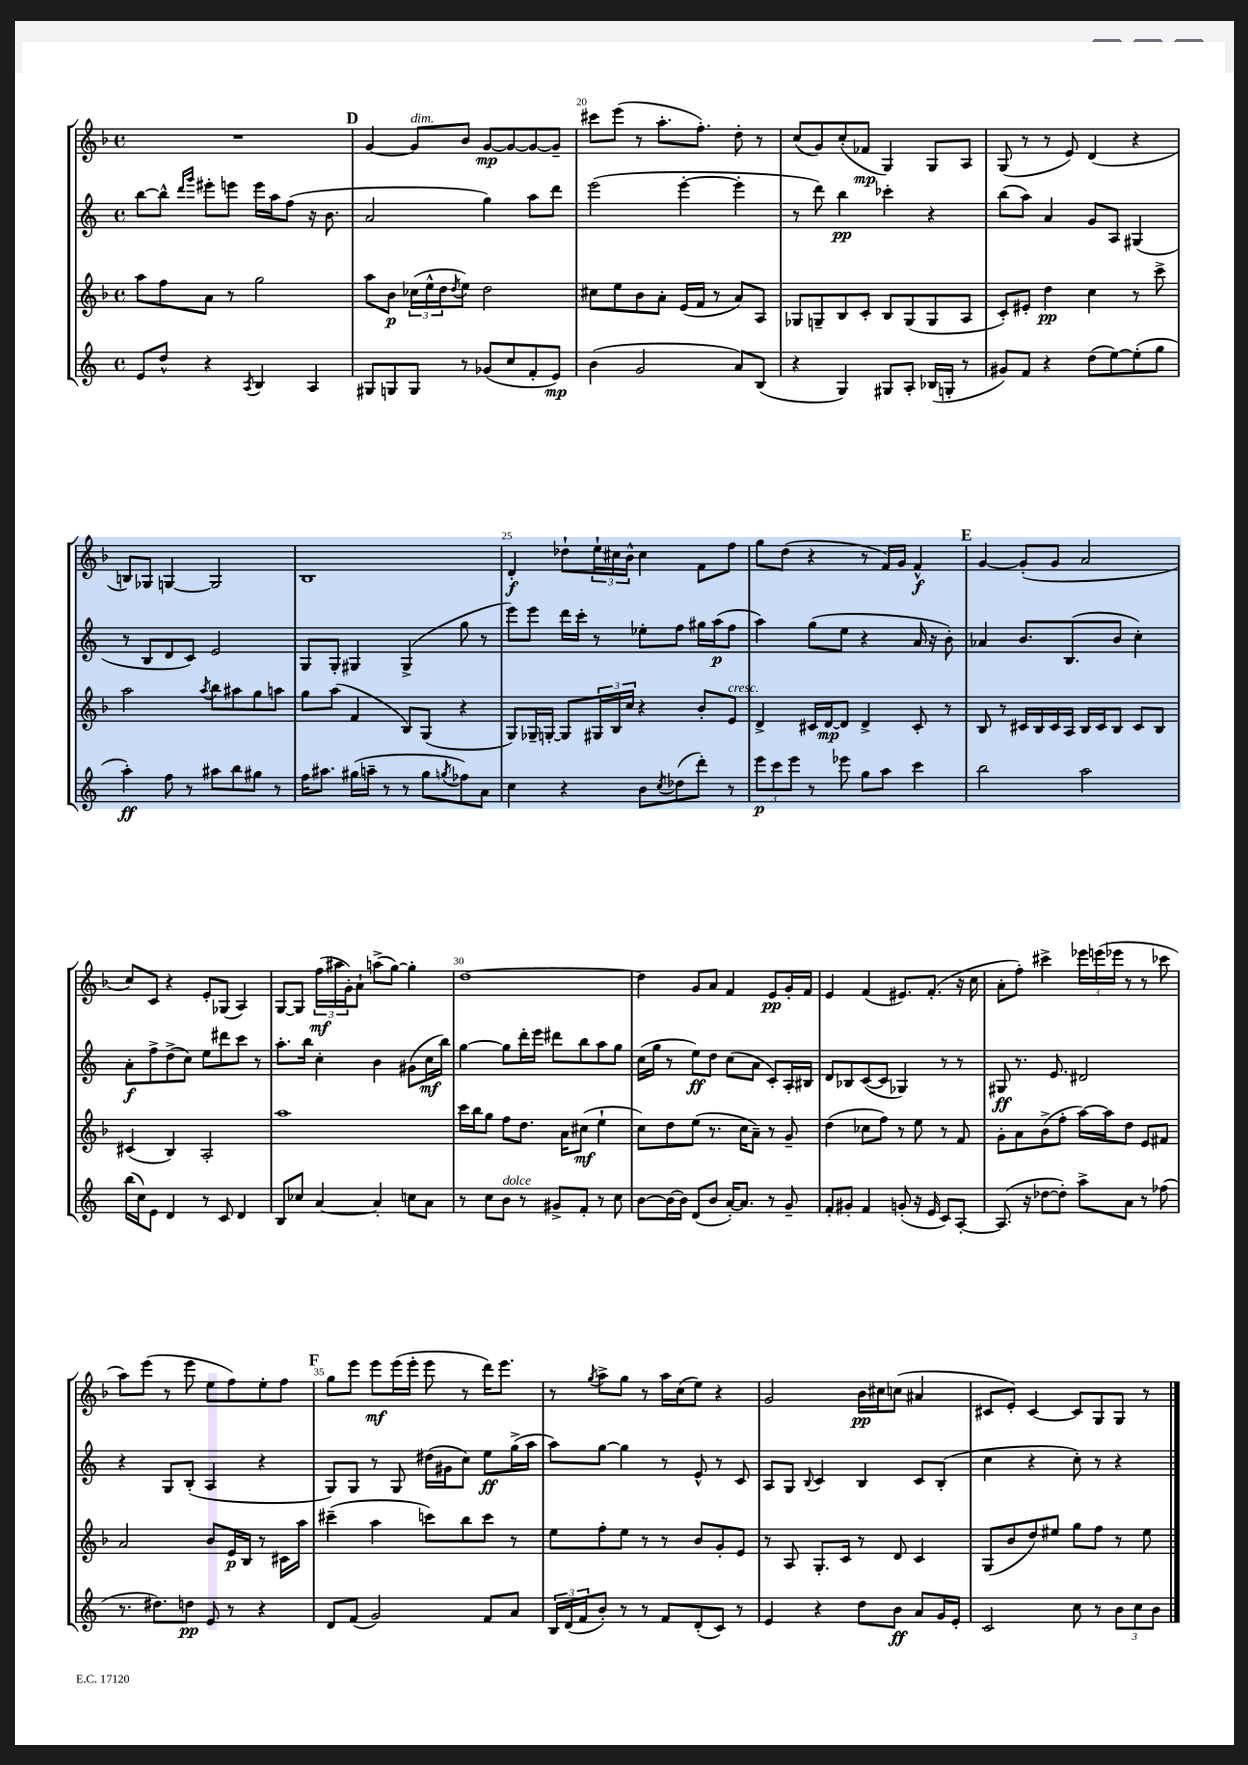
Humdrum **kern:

**kern	**kern	**kern	**kern
*staff4	*staff3	*staff2	*staff1
*clefG2	*clefG2	*clefG2	*clefG2
*k[]	*k[b-]	*k[]	*k[b-]
*M4/4	*M4/4	*M4/4	*M4/4
*met(c)	*met(c)	*met(c)	*met(c)
8e	8aa	[8bb	1r
8dd^^	8ff	8bb^^]	.
.	.	16qqddd	.
.	.	16qqggg	.
4r	8a	8eee#'	.
.	8r	8eee	.
8qA	.	.	.
4B	2gg	16eee	.
.	.	16aa	.
.	.	(8ff	.
4A	.	16r	.
.	.	8.b	.
=	=	=	=
8G#	8aa	2a	[4g
8G	8b-	.	.
8G	(24cc-	.	8g]
.	24ee^^	.	.
.	24dd	.	.
.	8qdd	.	.
8r	8ee)	.	8b-
(8g-	2dd	4gg)	[8g
8cc	.	.	8g_
8f'	.	8aa	8g_
8e)	.	8ddd	8g~]
=	=	=	=
(4b	8cc#	(2eee	8ccc#
.	8ee	.	(8eee
2g	8b-	.	8r
.	8a'	.	8.aa'
.	(16e	[4eee'	.
.	16f	.	8.ff')
.	8r	.	.
8a)	8a)	4eee']	8dd'
(8B	8A	.	8r
=	=	=	=
4r	8G-	8r	(8cc
.	8G~	8ddd)	8g)
4G)	8B-	4bb	(8cc'
.	8c'	.	8f-
8G#	8B-	4ccc-'	4G)
8A'	(8G	.	.
(16B-	8G	4r	8G
16G'	.	.	.
8r	8A	.	8A
=	=	=	=
8g#)	8c')	(8bb	(8G
8f	8e#'	8aa)	8r
4r	4dd	4a	8r
.	.	.	8e)
(8dd	4cc	8g	(4d
[8ee)	.	8A	.
(8ee']	8r	(4G#	4r
8gg	8ccc^	.	.
=	=	=	=
4aa')	2aa	8r	8B)
.	.	8B	8G-
8ff	.	8d	[4G
8r	.	8c)	.
.	8qaa	.	.
8aa#	8bb-	2e	2G]
8bb	8aa#	.	.
8gg#	8gg	.	.
8r	8aa	.	.
=	=	=	=
16ff	8gg	8G	1B-
8.aa#	.	.	.
.	(8aa	8G'	.
(16gg#	4f	4G#	.
16aa~	.	.	.
8r	.	.	.
8r	8B-)	(4G#^	.
8gg#	(8G	.	.
8qgg	.	.	.
8ff-)	4r	8gg	.
8a	.	8r	.
=	=	=	=
4cc	8G)	8eee)	4d'
.	16G-~	8eee	.
.	[16G'	.	.
4r	8G]	16ddd	8dd-`
.	.	16ccc'	.
.	24G#	8r	24ee`
.	24B-	.	24cc#
.	24cc	.	24b-^^
8b	4r	8ee-'	4cc#
8qcc	.	.	.
(8dd-	.	8ff	.
8ddd')	8b-'	16gg#	8f
.	.	(16aa	.
8r	8e	8ff	8ff
=	=	=	=
12eee	4d^	4aa)	8gg
12ccc	.	.	.
.	.	.	(8dd
12eee	.	.	.
8r	16c#	(8gg	4r
.	[16d	.	.
8eee-	8d]	8ee	.
8gg	4d^	4r	8r
8aa	.	.	16f)
.	.	.	16g
4ccc	8c#'	16a	4f^^
.	.	16r	.
.	8r	8b')	.
=	=	=	=
2bb	8B-	4a-	[4g
.	8r	.	.
.	16c#	8.b	(8g']
.	16B-	.	.
.	16c#	.	8g
.	16A	(8.B	.
2aa	16B-	.	2a
.	16c#	.	.
.	8B-	8b	.
.	8c#	4cc')	.
.	8B-	.	.
=	=	=	=
(16bb	(4c#	8a'	8cc)
16cc)	.	.	.
8e	.	8ff^	8c
4d	4B-)	(8dd^	4r
.	.	8cc)	.
8r	2A'	8ee	8e'
8c	.	8ddd#	(8G-
4d	.	8ccc	4A)
.	.	8r	.
=	=	=	=
8B	1aa	8.aa'	[8G
8cc-	.	.	8G]
.	.	16bb	.
[4a	.	4cc'	(24ff
.	.	.	24aa#
.	.	.	24g')
.	.	.	8a`
4a']	.	4b	(8aa^
.	.	.	[8gg)
8cc	.	(8g#	4gg']
8a	.	16cc	.
.	.	16bb)	.
=	=	=	=
8r	16ccc	[4gg	[1dd
.	16bb-	.	.
8cc	8gg	.	.
8b	8ff	8gg]	.
8r	8.dd	16ddd'	.
.	.	16eee	.
8g#^	.	8ddd#	.
.	16a	.	.
8f'	(8cc#	8bb	.
8r	4ee`	8aa	.
8cc	.	8gg	.
=	=	=	=
[8b	8cc)	(16cc	4dd]
.	.	16gg	.
16b_	8dd	8r	.
16b]	.	.	.
(8d	(8ee	8ee)	8g
8b	8.r	8dd	8a
[16a')	.	(8cc	4f
8.a]	16cc	.	.
.	8a~)	8a	.
8r	8r	8c')	8e
8g~	8g~	16A'	16g'
.	.	16B#	16f
=	=	=	=
8f'	(4dd	8d	4e
8g#'	.	8B-	.
4f	8cc-	([8c	(4f
.	8ff)	8c]	.
(8g'	8r	4G-)	8.e#)
16r	8ee	.	.
16e	.	.	(8.f'
8c)	8r	8r	.
[8A'	8f	8r	16r
.	.	.	16cc
=	=	=	=
(8.A]	8g'	8G#	8a'
.	8a	8.r	8ff')
16r	.	.	.
[8dd-	(8b-^	.	4ccc#^
.	.	8.e	.
8dd-'])	8ff'	.	.
8aa^	[16aa)	2d#	24eee-
.	.	.	(24eee
.	16aa]	.	.
.	.	.	24eee-
8a	8dd	.	8r
8r	8e	.	8r
(8ff-	8f#	.	8ccc-
=	=	=	=
8.r	2a	4r	8aa)
.	.	.	(8eee
8.dd#)	.	.	.
.	.	8G	8r
8dd	.	(8B'	8eee
8e	8b-	4A	8ee
8r	16e	.	8ff)
.	16B-	.	.
4r	8r	4r	8ee'
.	16c#	.	8ff
.	16aa	.	.
=	=	=	=
8d	(4ccc#~	8G)	8gg
(8f	.	8G	8eee
2g)	4aa	8r	8eee
.	.	8G	(16eee
.	.	.	16eee'
.	8ccc)	(16dd#	8eee
.	.	16g#	.
.	8bb-	8cc)	8r
8f	8ccc	8ee	16ddd)
.	.	.	8.eee
8a	8r	(16gg^	.
.	.	16aa	.
=	=	=	=
24B	8ee	8aa)	8r
(24d	.	.	.
24f	.	.	.
.	.	.	8qgg
8b')	8ff'	[8gg	8aa^
8r	8ee	4gg]	8gg
8r	8r	.	8r
8f	8r	8r	16aa
.	.	.	(16cc
(8d'	8b-	8e^^	8ee)
8c)	8g'	8r	4r
8r	8e	8c	.
=	=	=	=
4e	8r	8A	2g
.	8A	8G	.
.	.	8qqB	.
4r	8.G'	4c	.
.	16c	.	.
8dd	8r	4B	16b-
.	.	.	16cc#
8b	8d	.	(8cc
8a	4c	8c	4a#
16g	.	(8B'	.
16e'	.	.	.
=	=	=	=
2c	(8G	4cc	8c#
.	8b-	.	8e')
.	8dd)	4r	[4c#
.	8ee#	.	.
8cc	8gg	8cc')	8c#]
8r	8ff	8r	8G
12b	8r	4r	8G
12cc	.	.	.
.	8ee#	.	8r
12b	.	.	.
==	==	==	==
*-	*-	*-	*-
